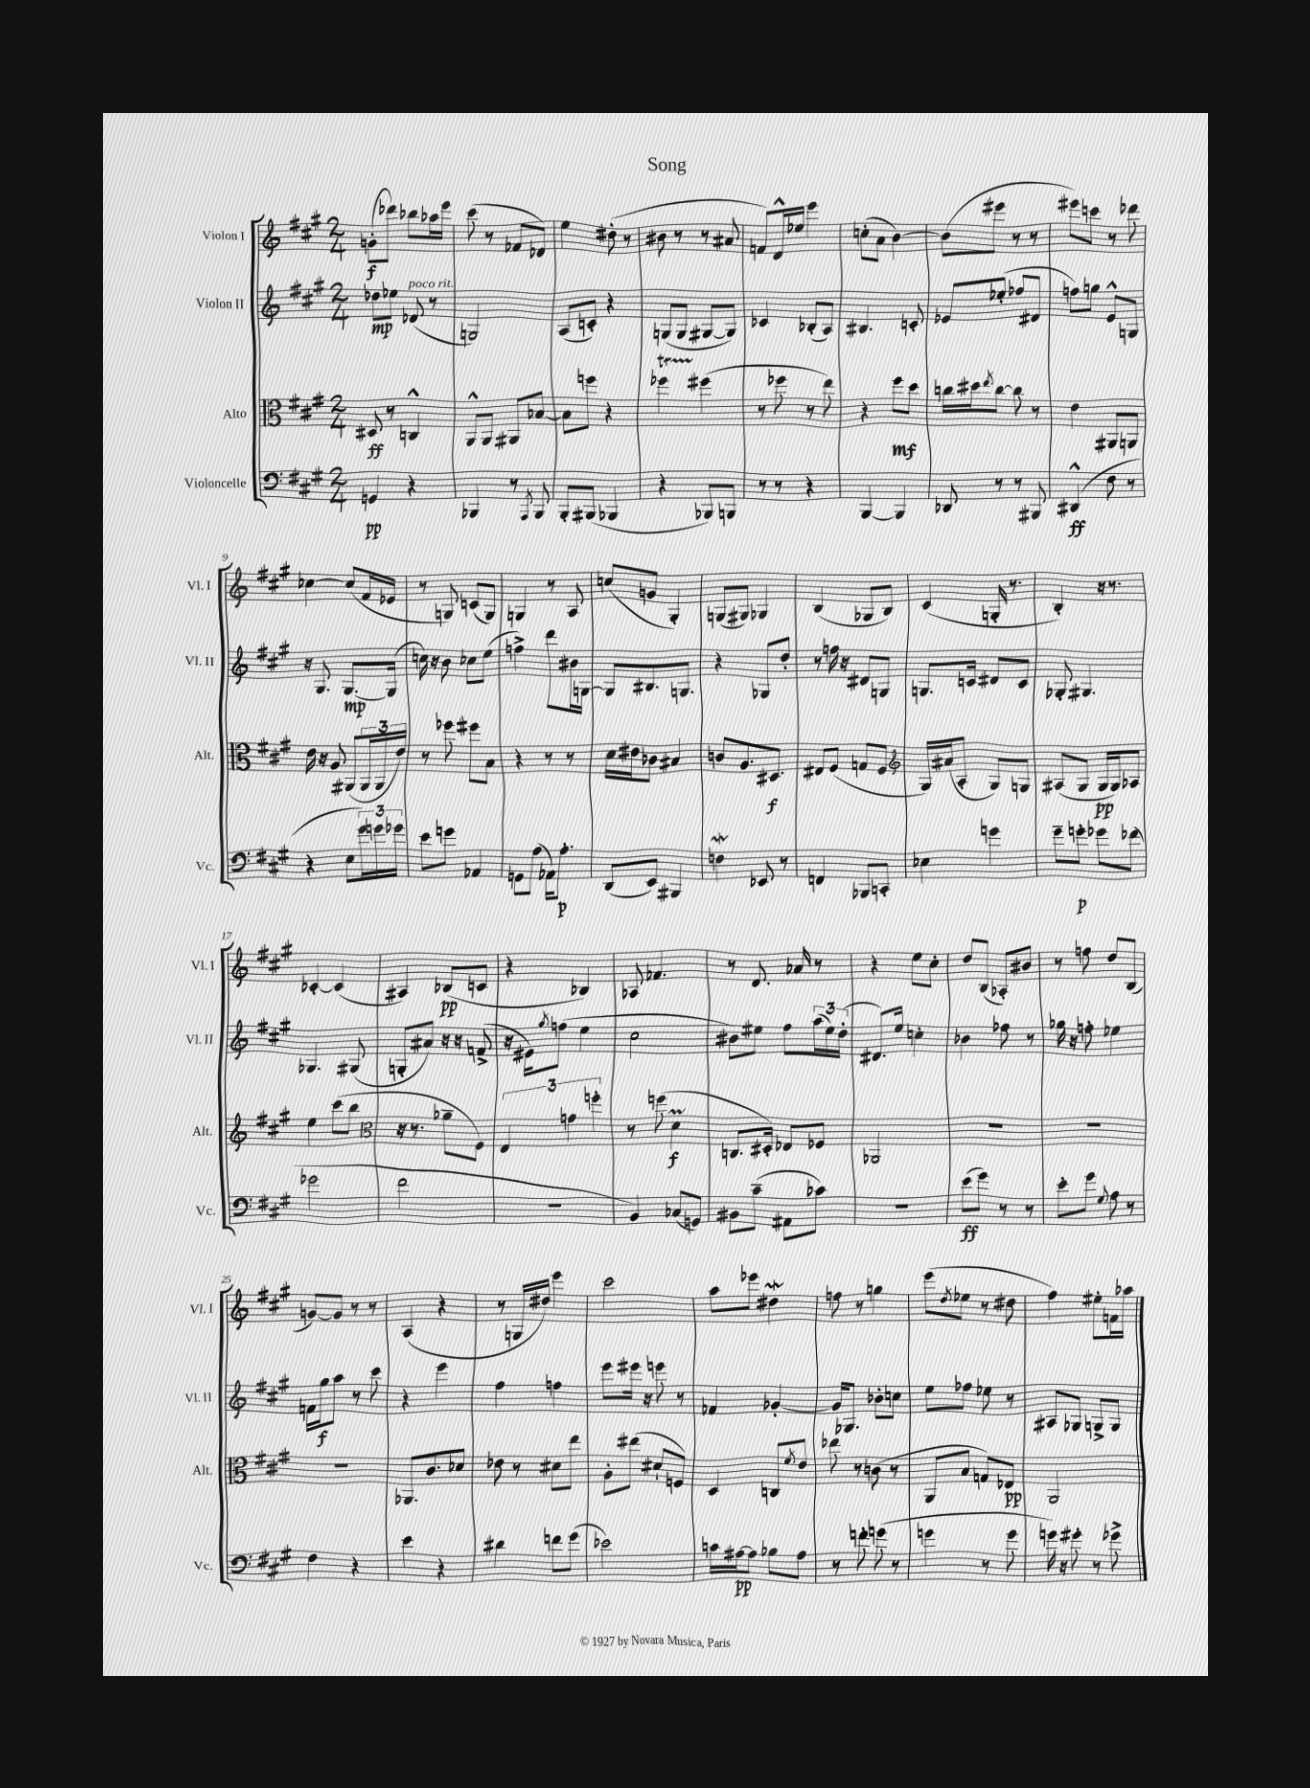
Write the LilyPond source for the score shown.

\header { title = "Song" }
<<
\new StaffGroup <<
\new Staff = "s0" \with { instrumentName = "Violon I" shortInstrumentName = "Vl. I" } {
    \clef treble \key a \major \numericTimeSignature \time 2/4
    g'8-.\f( des'''8) bes''8 aes''16 e'''16 |
    cis'''8( r8 fes'8 des'8) |
    e''4 dis''8-.( r8 |
    bis'8 r8 r8 ais'8 |
    f'8) d'16-^ ees''16 e'''4 |
    c''8-.( a'8 b'4~) |
    b'8( eis'''8 r8 r8 |
    eis'''8) c'''8 r8 des'''8 |
    ces''4~ ces''8( fis'16 ees'16 |
    r8 g8) c'8( g8) |
    g4 r8 a8 |
    c''8( g'8 gis4-.) |
    g8( gis8) ges4 |
    b4( ges8 b8) |
    cis'4( g16-. r8. |
    b4-.) r16 r8. |
    ces'4~-. ces'4( |
    ais4) bes8\pp( c'8 |
    r4 bes4) |
    aes8 fes'4. |
    r8 d'8. aes'16 r8 |
    r4 e''8 cis''8-. |
    d''8 b8( aes8-.) bis'8 |
    r8 f''8 d''8 b8( |
    g'8~) g'8 r8 r8 |
    a4( r4 |
    r8 g16 dis''16) e'''4 |
    cis'''2 |
    a''8 ees'''8 dis''4\mordent |
    f''8 r8 g''4 |
    e'''8( \acciaccatura { d''8 } ees''8 r8 dis''8 |
    fis''4) eis''8-. f'16 aes''16 \bar "|." |
}
\new Staff = "s1" \with { instrumentName = "Violon II" shortInstrumentName = "Vl. II" } {
    \clef treble \key a \major \numericTimeSignature \time 2/4
    des''8\mp ees''8 des'8^\markup { \italic "poco rit." }( r8 |
    g2) |
    a8( c'8-.) r4 |
    g8( g8 gis8~ gis8) |
    ces'4 bes8-.( a8) |
    bis4. c'8-. |
    ees'8 ees''8-.( fes''8 dis'8 |
    f''8) g''8 e'8-^ g8 |
    r16 gis8. gis8.~\mp gis16( |
    c''16) r16 b'8 ces''8 e''8( |
    f''4->) d'''8 bis'16 g16~ |
    g8 bis8. g8. |
    r4 ges8 d''8-. |
    r8 f''16 r16 dis'8 g8 |
    g8. c'16 dis'8 c'8 |
    ges8-. gis4. |
    ges4. gis8( |
    g8-. ais'8) r16 r16 f'8->( |
    r16 eis'16) \acciaccatura { gis''8 } f''8( e''4 |
    cis''2 |
    bis'8) eis''8 fis''8 \tuplet 3/2 { a''16( eis''16) d''16-.( } |
    dis'8.) e''16 c''4-. |
    bes'4 fes''8 r8 |
    ges''16 r16 f''8-. ees''4 |
    f'16 gis''16\f a''8 r8 cis'''8 |
    r4 e'''4 |
    fis''4 f''4 |
    e'''8 eis'''16 r16 e'''8 r8 |
    fes'4 ges'4~-. |
    ges'16 ges8. bes'8-. c''8 |
    e''8 fes''8 ees''8 r8 |
    ais8 ges8 g8-> g8 \bar "|." |
}
\new Staff = "s2" \with { instrumentName = "Alto" shortInstrumentName = "Alt." } {
    \clef alto \key a \major \numericTimeSignature \time 2/4
    dis8\ff r8 c4-^ |
    a,8-^ a,8 ais,8 bes8~ |
    bes8 f''8 r4 |
    fes''4\startTrillSpan fis''4\stopTrillSpan( |
    r8 fes''8 r8 e''8) |
    r4 fis''8\mf d''8 |
    c''16 dis''16 \acciaccatura { e''8 } c''8~ c''8 r8 |
    e'4 ais,8 a,8 |
    e'16 r16 a8 ais,8( \tuplet 3/2 { ais,16 ais,16 e'16) } |
    r8 fes''8 fis''8 b8 |
    r4 r8 r8 |
    d'16 eis'16 ces'8 bis4 |
    c'8 a8. dis8.\f |
    eis8 fis8( g8 fis8 |
    \clef treble gis16) ais'16( a8-. gis8) g8 |
    ais8( gis8 gis16\pp gis16) aes8 |
    e''4 cis'''8( b''8 |
    \clef alto r16 r8. aes'8-- fis8) |
    \tuplet 3/2 { e4 g'4 f''4-. } |
    r8 f''8( d'4\prall\f |
    c8. dis16-.) ees8 fes8 |
    aes,2 |
    R2 |
    R2 |
    R2 |
    aes,8. cis'8. des'8 |
    ees'8 r8 dis'8 e''8 |
    a8-. eis''8( dis'8-! f8) |
    d4 c8 \acciaccatura { fis'8 } e'8 |
    ees''8 r8 c'8( r8 |
    a,8 b8 g8) ees8\pp |
    a,2 \bar "|." |
}
\new Staff = "s3" \with { instrumentName = "Violoncelle" shortInstrumentName = "Vc." } {
    \clef bass \key a \major \numericTimeSignature \time 2/4
    g,4\pp r4 |
    bes,,4 r8 \acciaccatura { a,,8 } bes,,8 |
    b,,8-. bis,,8( bes,,4 |
    r4 bes,,8) b,,8 |
    r8 r8 r4 |
    b,,4~ b,,4 |
    des,8 r8 r8 bis,,8 |
    dis,4-^\ff( fis8 r8 |
    r4 e8 \tuplet 3/2 { gis'16) g'16 ges'16 } |
    e'8 g'8 aes,4 |
    g,8 a8( aes,16) a8.-.\p |
    d,8( e,8) bis,,4 |
    f4\mordent ees,8 r8 |
    f,4 bes,,8 c,8-. |
    ees4 g'4 |
    gis'8-- g'8-.\p ges'8 fes'8( |
    ges'2 |
    fis'2 |
    r2 |
    b,4) ces8( g,8) |
    bis,8 cis'8--( ais,8 ces'8) |
    r2 |
    e'8\ff( gis'8) r8 r8 |
    e'8-. gis'8 \appoggiatura { gis8 } a8 r8 |
    fis4 r4 |
    e'4 r4 |
    dis'4 f'8 gis'8( |
    ees'2) |
    c'16 ais16~\pp ais8 bes8 ais8 |
    r8 f'8-. g'8( r8 |
    g'4 r8 g'8 |
    g'16) r16 gis'8-. r8 ges'8-> \bar "|." |
}
>>
>>
